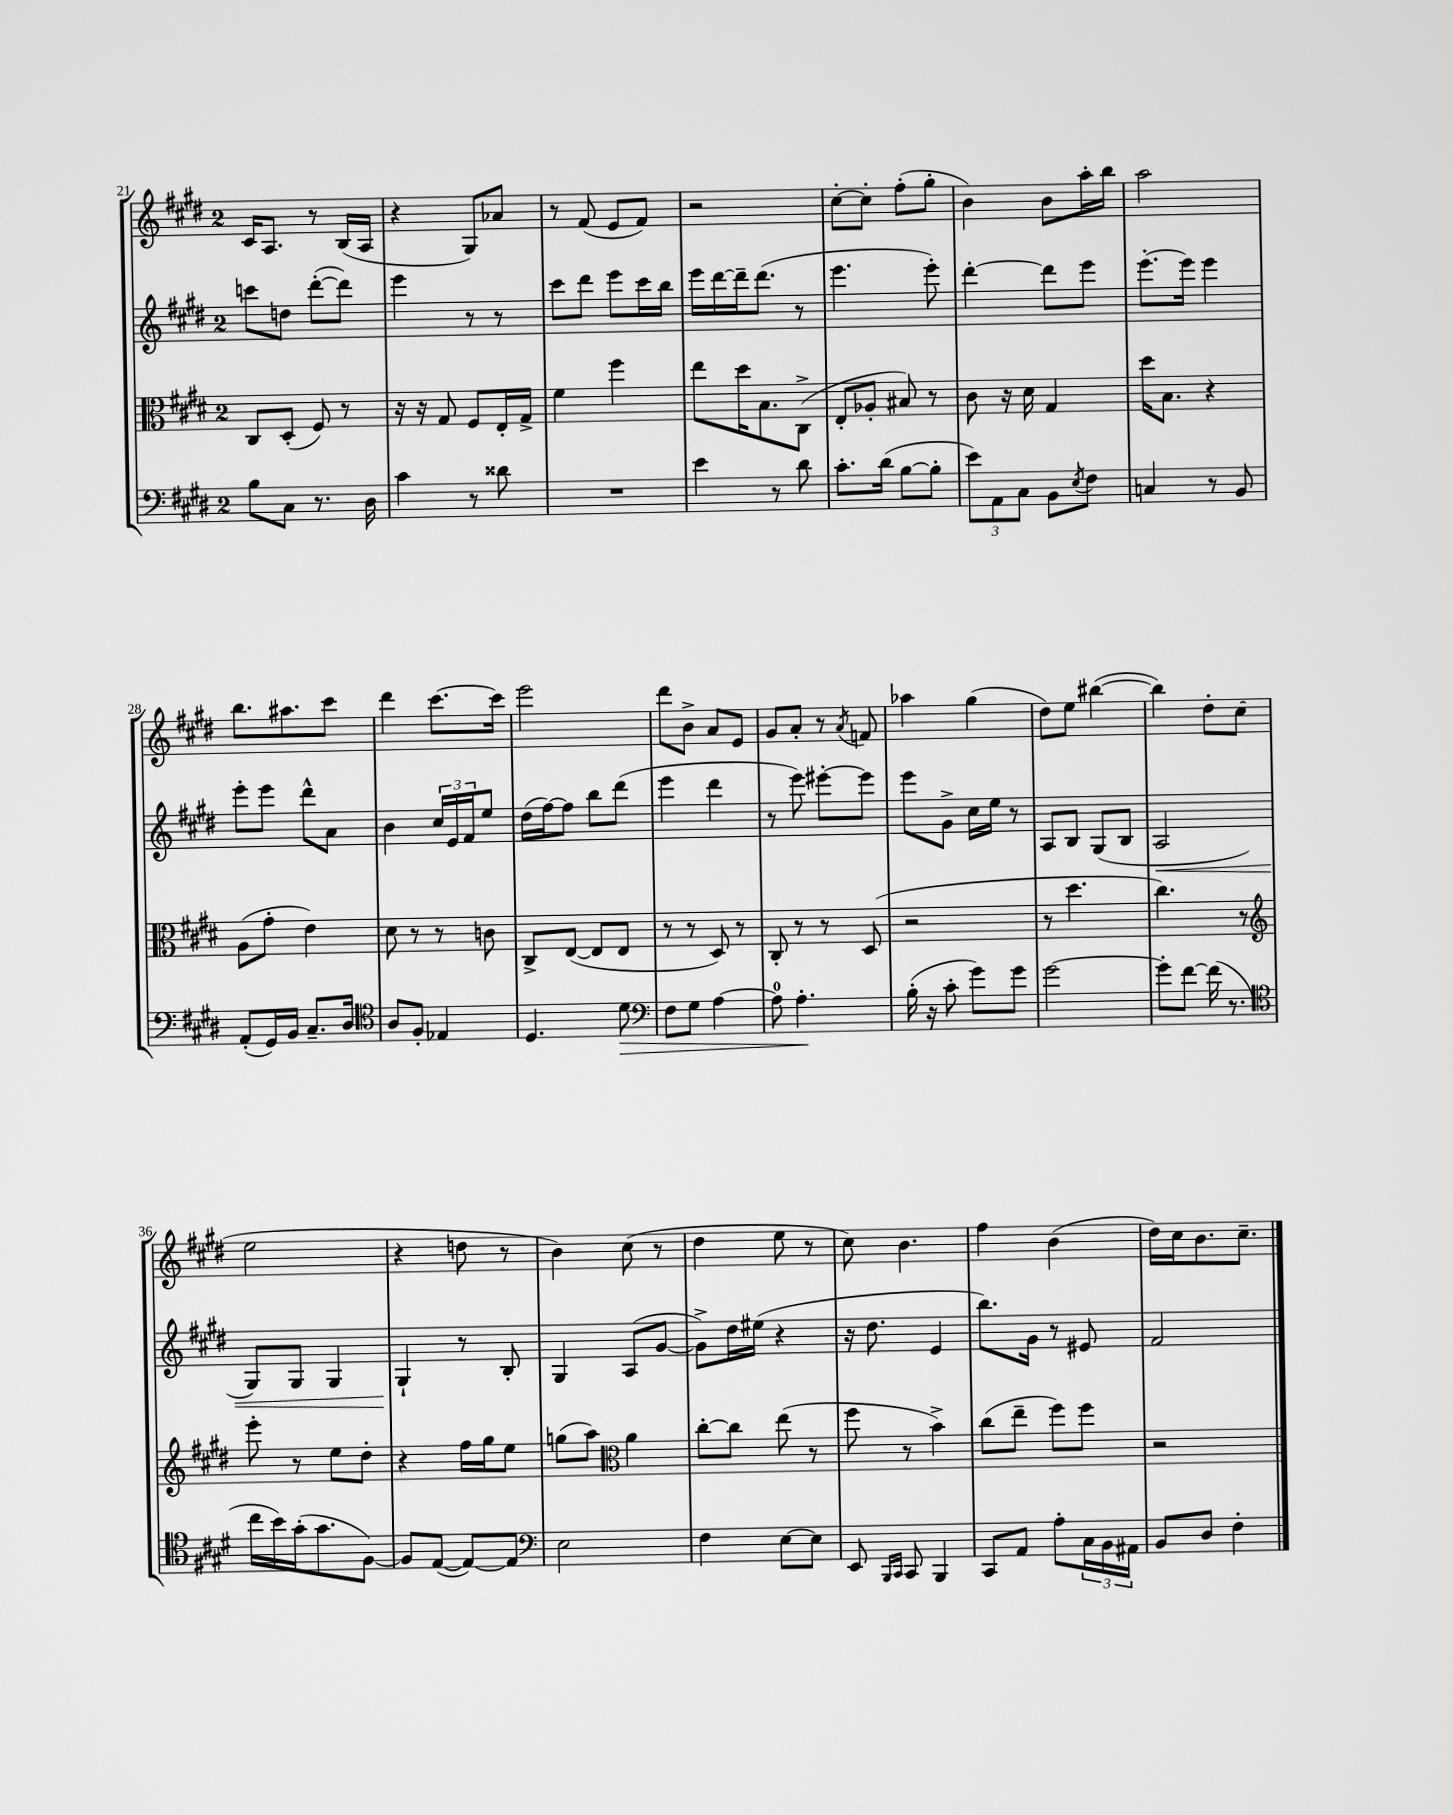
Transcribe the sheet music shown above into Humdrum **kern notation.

**kern	**dynam	**kern	**kern	**dynam	**kern
*part4	*part4	*part3	*part2	*part2	*part1
*staff4	*staff4	*staff3	*staff2	*staff2	*staff1
*clefF4	*	*clefC3	*clefG2	*	*clefG2
*k[f#c#g#d#]	*	*k[f#c#g#d#]	*k[f#c#g#d#]	*	*k[f#c#g#d#]
*M2/4	*	*M2/4	*M2/4	*	*M2/4
=21	=21	=21	=21	=21	=21
8B\L	.	8C#/L	8cccn\L	.	16c#/KL
.	.	.	.	.	8.A/J
8C#\J	.	(8D#'/J	8ddn\J	.	.
8.r	.	8F#/)	([8ddd#'\L	.	8r
.	.	8r	8ddd#\J])	.	(16B/LL
16D#\	.	.	.	.	16A/JJ
=22	=22	=22	=22	=22	=22
4c#\	.	16r	4eee\	.	4r
.	.	16r	.	.	.
.	.	8G#/	.	.	.
8r	.	8F#/L	8r	.	8G#/L)
8d##X\	.	16E'/L	8r	.	8a-X/J
.	.	16G#^/JJ	.	.	.
=23	=23	=23	=23	=23	=23
2r	.	4f#\	8ccc#\L	.	8r
.	.	.	8ddd#\J	.	(8f#/
.	.	4ff#\	8eee\L	.	8e/L
.	.	.	16ccc#\L	.	8f#/J)
.	.	.	16bb\JJ	.	.
=24	=24	=24	=24	=24	=24
4e\	.	8ee\L	16eee\LL	.	2r
.	.	.	[16ddd#\	.	.
.	.	16dd#\K	16ddd#~\J]	.	.
.	.	8.B\	(8.ddd#\J	.	.
8r	.	.	.	.	.
8d#\	.	(8C#^\J	8r	.	.
=25	=25	=25	=25	=25	=25
8.c#'\L	.	8E'/L	4.eee\	.	[8cc#'\L
.	.	8A-X'/J	.	.	8cc#'\J]
(16d#\Jk	.	.	.	.	.
[8B\L	.	8B#X/)	.	.	(8ff#'\L
8B'\J]	.	8r	8eee'\)	.	8gg#'\J
=26	=26	=26	=26	=26	=26
12e\L)	.	8c#\	[4ddd#'\	.	4b\)
12AA\	.	.	.	.	.
.	.	16r	.	.	.
12C#\J	.	.	.	.	.
.	.	16d#\	.	.	.
8BB\L	.	4G#/	8ddd#\L]	.	8b\L
8qE/	.	.	.	.	.
8F#\J	.	.	8eee\J	.	16aa'\L
.	.	.	.	.	16bb\JJ
=27	=27	=27	=27	=27	=27
4Cn/	.	16dd#\KL	[8.eee'\L	.	2aa\
.	.	8.B\J	.	.	.
.	.	.	16eee\Jk]	.	.
8r	.	4r	4eee\	.	.
8BB/	.	.	.	.	.
!!LO:LB:g=z
=28	=28	=28	=28	=28	=28
(8AA'/L	.	(8A\L	8eee'\L	.	8.bb\L
16GG#/L)	.	8g#'\J	8eee\J	.	.
16BB/JJ	.	.	.	.	8.aa#X\
8.C#~/L	.	4e\)	8ddd#^^\L	.	.
.	.	.	8a\J	.	8ccc#\J
16D#/Jk	.	.	.	.	.
=29	=29	=29	=29	=29	=29
*clefC4	*	*	*	*	*
8A/L	.	8d#\	4b\	.	4ddd#\
8F#'/J	.	8r	.	.	.
4E-X/	.	8r	24cc#/LL	.	[8.ccc#\L
.	.	.	24e/	.	.
.	.	.	24f#/J	.	.
.	.	8cn\	8ee/J	.	.
.	.	.	.	.	16ccc#\Jk]
=30	=30	=30	=30	=30	=30
4.D#/	.	8C#^/L	(16dd#\LL	.	2eee\
.	.	.	[16ff#\J)	.	.
.	.	([8E/J	8ff#\J]	.	.
.	.	8E/L]	8bb\L	.	.
!	!LO:HP:b	!	!	!	!
8d#\	>	8E/J	(8ddd#\J	.	.
=31	=31	=31	=31	=31	=31
*clefF4	*	*	*	*	*
8F#\L	.	8r	4eee\	.	8ddd#\L
8G#\J	.	8r	.	.	8b^\J
[4A\	.	8D#/)	4ddd#\	.	8a/L
.	.	8r	.	.	8e/J
=32	=32	=32	=32	=32	=32
8A\]	.	8C#'/	8r	.	8g#/L
4.A'\	.	8r	8eee\)	.	8a'/J
.	.	8r	[8eee#X'\L	.	8r
.	.	.	.	.	8qa/
.	.	(8D#/	8eee#\J]	.	8fn/
.	]	.	.	.	.
=33	=33	=33	=33	=33	=33
(16B'\	.	2r	8eee\L	.	4aa-X\
16r	.	.	.	.	.
8c#'\	.	.	8g#^\J	.	.
8g#\L)	.	.	16cc#\LL	.	(4gg#\
.	.	.	16ee\JJ	.	.
8g#\J	.	.	8r	.	.
=34	=34	=34	=34	=34	=34
[2g#\	.	8r	8A/L	.	8dd#\L)
.	.	4.dd#\	8B/J	.	8ee\J
.	.	.	(8G#/L	.	([4bb#X\
.	.	.	8B/J	.	.
=35	=35	=35	=35	=35	=35
!	!	!	!	!LO:HP:b	!
8g#'\L]	.	4.cc#\)	2A/	<	4bb#\])
[8f#\J	.	.	.	.	.
(16f#\]	.	.	.	.	8dd#'\L
8.r	.	.	.	.	.
.	.	8r	.	.	(8cc#\J
!!LO:LB:g=z
=36	=36	=36	=36	=36	=36
*clefC4	*	*clefG2	*	*	*
16cc#\LL	.	8eee'\	8G#/L)	.	2ee\
16b\)	.	.	.	.	.
(16g#'\J	.	8r	8G#/J	.	.
8.g#\	.	.	.	.	.
.	.	8ee\L	4G#/	.	.
[8F#\J)	.	8dd#'\J	.	.	.
=37	=37	=37	=37	=37	=37
8F#/L]	.	4r	4G#`/	.	4r
([8E/J	.	.	.	.	.
8E/L_)	.	16ff#\LL	8r	[	8ddn\
.	.	16gg#\J	.	.	.
8E/J]	.	8ee\J	8B'/	.	8r
=38	=38	=38	=38	=38	=38
*clefF4	*	*	*	*	*
2E\	.	(8ggn\L	4G#/	.	4b\)
.	.	8aa\J)	.	.	.
*	*	*clefC3	*	*	*
.	.	4a\	(8A/L	.	(8cc#\
.	.	.	[8g#/J	.	8r
=39	=39	=39	=39	=39	=39
4F#\	.	[8cc#'\L	8g#^\L])	.	4dd#\
.	.	8cc#\J]	16dd#\L	.	.
.	.	.	(16ee#X\JJ	.	.
[8E\L	.	(8ee\	4r	.	8ee\
8E\J]	.	8r	.	.	8r
=40	=40	=40	=40	=40	=40
8EE/	.	8ff#\	16r	.	8cc#\)
.	.	.	8.dd#\	.	.
16qqBBB/LL	.	.	.	.	.
16qqCC#/JJ	.	.	.	.	.
8CC#/	.	8r	.	.	4.b\
4BBB/	.	4b^\)	4e/	.	.
=41	=41	=41	=41	=41	=41
8CC#/L	.	(8cc#\L	8.bb\L)	.	4ff#\
8AA/J	.	8ee~\J	.	.	.
.	.	.	16g#\Jk	.	.
8A'\L	.	8ff#\L)	8r	.	(4b\
24C#\L	.	8ff#\J	8e#X/	.	.
24BB\	.	.	.	.	.
24AA#X\JJ	.	.	.	.	.
=42	=42	=42	=42	=42	=42
8BB/L	.	2r	2f#/	.	16dd#\LL)
.	.	.	.	.	16cc#\J
8D#/J	.	.	.	.	8.b\
4F#'\	.	.	.	.	.
.	.	.	.	.	8.cc#~\J
==	==	==	==	==	==
*-	*-	*-	*-	*-	*-
